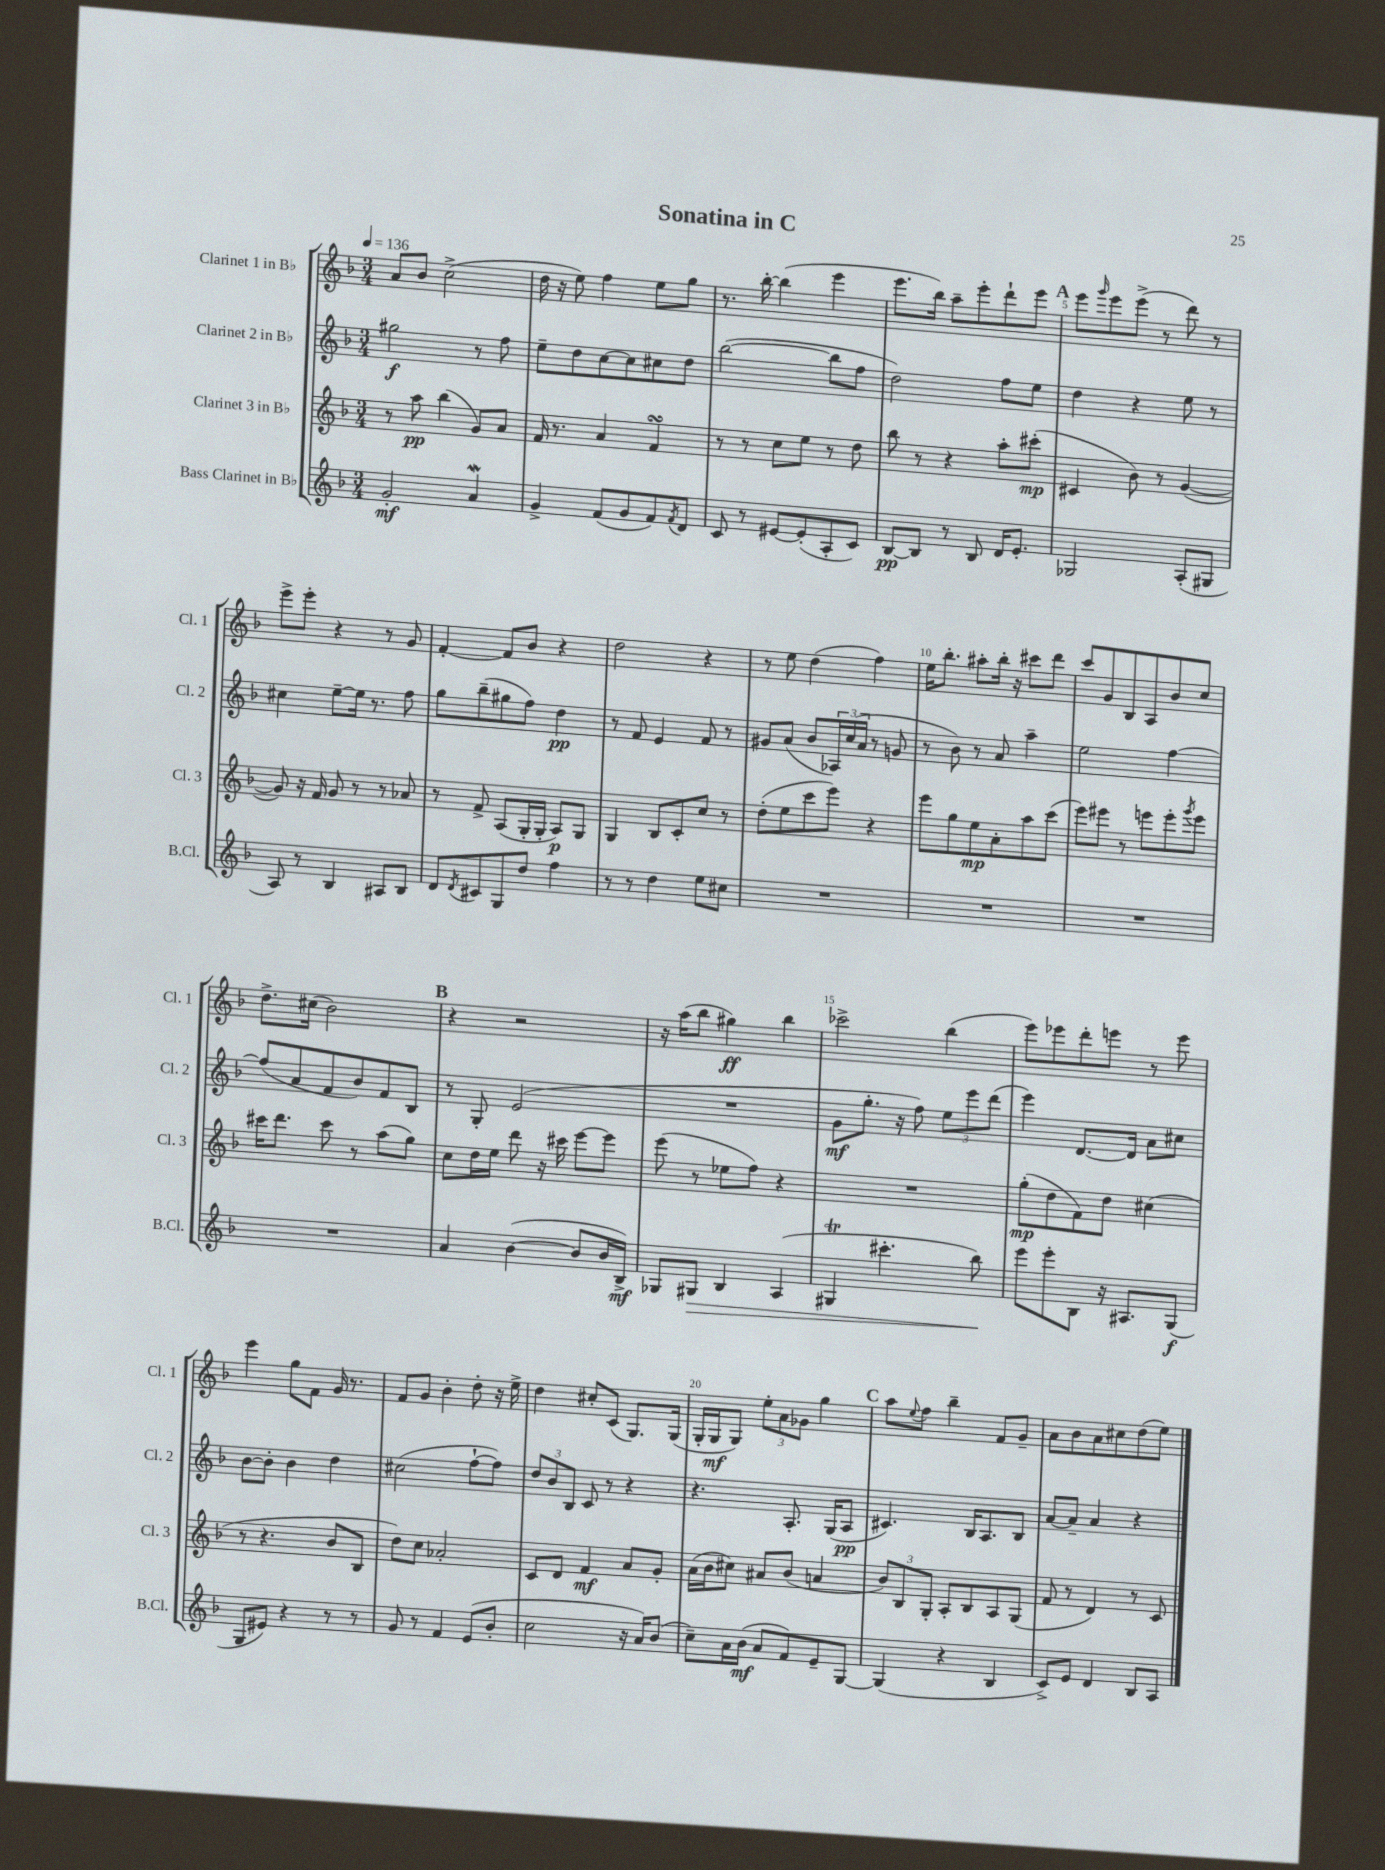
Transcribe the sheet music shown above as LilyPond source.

\header { title = "Sonatina in C" }
<<
\new StaffGroup <<
\new Staff = "s0" \with { instrumentName = "Clarinet 1 in Bb" shortInstrumentName = "Cl. 1" } {
    \clef treble \key f \major \numericTimeSignature \time 3/4 \tempo 4 = 136
    a'8 bes'8 c''2->( |
    d''16 r16 e''8) f''4 e''8 g''8 |
    r8. bes''16~-. bes''4( e'''4 |
    e'''8. bes''16) a''8-- e'''8-. d'''8-! e'''8 |
    \mark \markup { \bold "A" } e'''8 \grace { g'''16 } e'''8 e'''8->( r8 d'''8) r8 |
    e'''8-> e'''8-. r4 r8 g'8 |
    f'4~-. f'8 bes'8 r4 |
    d''2 r4 |
    r8 e''8 d''4( f''4) |
    e''16 bes''8.-. ais''8-. bes''16-. r16 cis'''8 d'''8 |
    c'''8 g'8 bes8 a8 bes'8 c''8 |
    d''8.-> cis''16( bes'2) |
    \mark \markup { \bold "B" } r4 r2 |
    r16 a''16( bes''8 gis''4\ff) bes''4 |
    ces'''2-> bes''4( |
    e'''8) ees'''8 d'''8-. e'''8 r8 e'''8 |
    e'''4 g''8 f'8 g'16 r8. |
    f'8 g'8 bes'4-. d''8-. r16 e''16-> |
    d''4 cis''8-. c'8( g8.) g16( |
    g16-. g16\mf g8) \tuplet 3/2 { e''8-. a'8 ges'8 } g''4 |
    \mark \markup { \bold "C" } a''8 \appoggiatura { e''8 } f''8 bes''4-- f'8 g'8-- |
    a'8 bes'8 a'8 cis''8 d''8( e''8) \bar "|." |
}
\new Staff = "s1" \with { instrumentName = "Clarinet 2 in Bb" shortInstrumentName = "Cl. 2" } {
    \clef treble \key f \major \numericTimeSignature \time 3/4
    gis''2\f r8 f''8 |
    e''8-- d''8 c''8~ c''8 cis''8 d''8 |
    bes''2~( bes''8 f''8 |
    d''2) f''8 e''8 |
    \mark \markup { \bold "A" } d''4 r4 e''8 r8 |
    cis''4 e''8~-- e''16 r8. f''8 |
    g''8 bes''8--( gis''8 f''8) d''4\pp |
    r8 f'8 e'4 f'8 r8 |
    gis'8 a'8( bes'8 \tuplet 3/2 { aes16) c''16( a'16 } r8 g'8 |
    r8 bes'8) r8 a'8 a''4-- |
    e''2 f''4~ |
    f''8( a'8 f'8 bes'8) f'8 bes8 |
    \mark \markup { \bold "B" } r8 g8-. e'2( |
    R2. |
    g'8\mf g''8.-. r16 f''8) \tuplet 3/2 { e''8 e'''8 d'''8( } |
    e'''4) d'8.~ d'16 a'8 cis''8 |
    bes'8~ bes'8-. bes'4 d''4 |
    cis''2( f''8~-! f''8) |
    \tuplet 3/2 { d''8 bes'8 bes8 } c'8 r8 r4 |
    r4. a8.-. g16( a8\pp |
    \mark \markup { \bold "C" } cis'4.) bes16 a8. bes8 |
    a'8~ a'8-- a'4 r4 \bar "|." |
}
\new Staff = "s2" \with { instrumentName = "Clarinet 3 in Bb" shortInstrumentName = "Cl. 3" } {
    \clef treble \key f \major \numericTimeSignature \time 3/4
    r8 a''8\pp bes''4( g'8) a'8 |
    f'16 r8. a'4 f'4\turn |
    r8 r8 c''8 e''8 r8 d''8 |
    bes''8 r8 r4 a''8-. cis'''8-.\mp( |
    \mark \markup { \bold "A" } cis'4 bes'8) r8 g'4~( |
    g'8) r16 f'16 g'8 r8 r8 aes'8 |
    r8 f'8-> a8( g16-. g16-. a8\p) g8 |
    g4 bes8 c'8-. c''8 r8 |
    d''8-.( e''8 c'''8 e'''8) r4 |
    e'''8 g''8 e''8\mp a'8-. a''8 c'''8( |
    e'''8) eis'''8 r8 e'''8 e'''8-. \acciaccatura { g'''8 } e'''8 |
    cis'''16 d'''8. cis'''8 r8 a''8( g''8) |
    \mark \markup { \bold "B" } c''8 d''16 e''16 d'''8 r16 cis'''16 e'''8~ e'''8 |
    e'''8( r8 ees''8 f''8) r4 |
    R2. |
    g''8-.\mp( d''8 f'8) d''8 cis''4( |
    r8 r4. bes'8 bes8 |
    d''8) c''8 aes'2-. |
    c'8 d'8 f'4\mf a'8 g'8-. |
    a'16( bes'16 cis''8) ais'8 bes'8( a'4 |
    \mark \markup { \bold "C" } \tuplet 3/2 { bes'8) bes8 g8-. } a8-. bes8 a8 g8( |
    f'8 r8 d'4) r8 c'8 \bar "|." |
}
\new Staff = "s3" \with { instrumentName = "Bass Clarinet in Bb" shortInstrumentName = "B.Cl." } {
    \clef treble \key f \major \numericTimeSignature \time 3/4
    g'2-.\mf a'4\mordent |
    g'4-> f'8( g'8 f'8) \acciaccatura { f'8 } d'8 |
    c'8 r8 eis'8~ eis'8-.( a8-. c'8) |
    bes8~\pp bes8 r8 bes8 d'16 e'8.-. |
    \mark \markup { \bold "A" } ges2 a8-.( gis8 |
    a8) r8 bes4 ais8 bes8 |
    d'8 \acciaccatura { d'8 } cis'8 g8 d''8 f''4 |
    r8 r8 d''4 e''8 cis''8 |
    R2. |
    R2. |
    R2. |
    R2. |
    \mark \markup { \bold "B" } a'4 bes'4~( bes'8 bes'16 bes16->\mf) |
    ges8 gis8\> bes4 a4( |
    gis4\trill cis'''4.-. bes''8\!) |
    e'''8 e'''8-. bes8 r16 ais8. g8\f( |
    g8 eis'8) r4 r8 r8 |
    g'8 r8 f'4 e'8( bes'8-. |
    c''2 r16 a'16) bes'8( |
    c''8--) a'16 bes'16\mf( a'8 f'8) e'8-- g8~ |
    \mark \markup { \bold "C" } g4( r4 bes4 |
    c'8->) e'8 d'4 bes8 a8 \bar "|." |
}
>>
>>
\layout { \context { \Score \override BarNumber.break-visibility = ##(#f #t #t) barNumberVisibility = #(every-nth-bar-number-visible 5) } }
